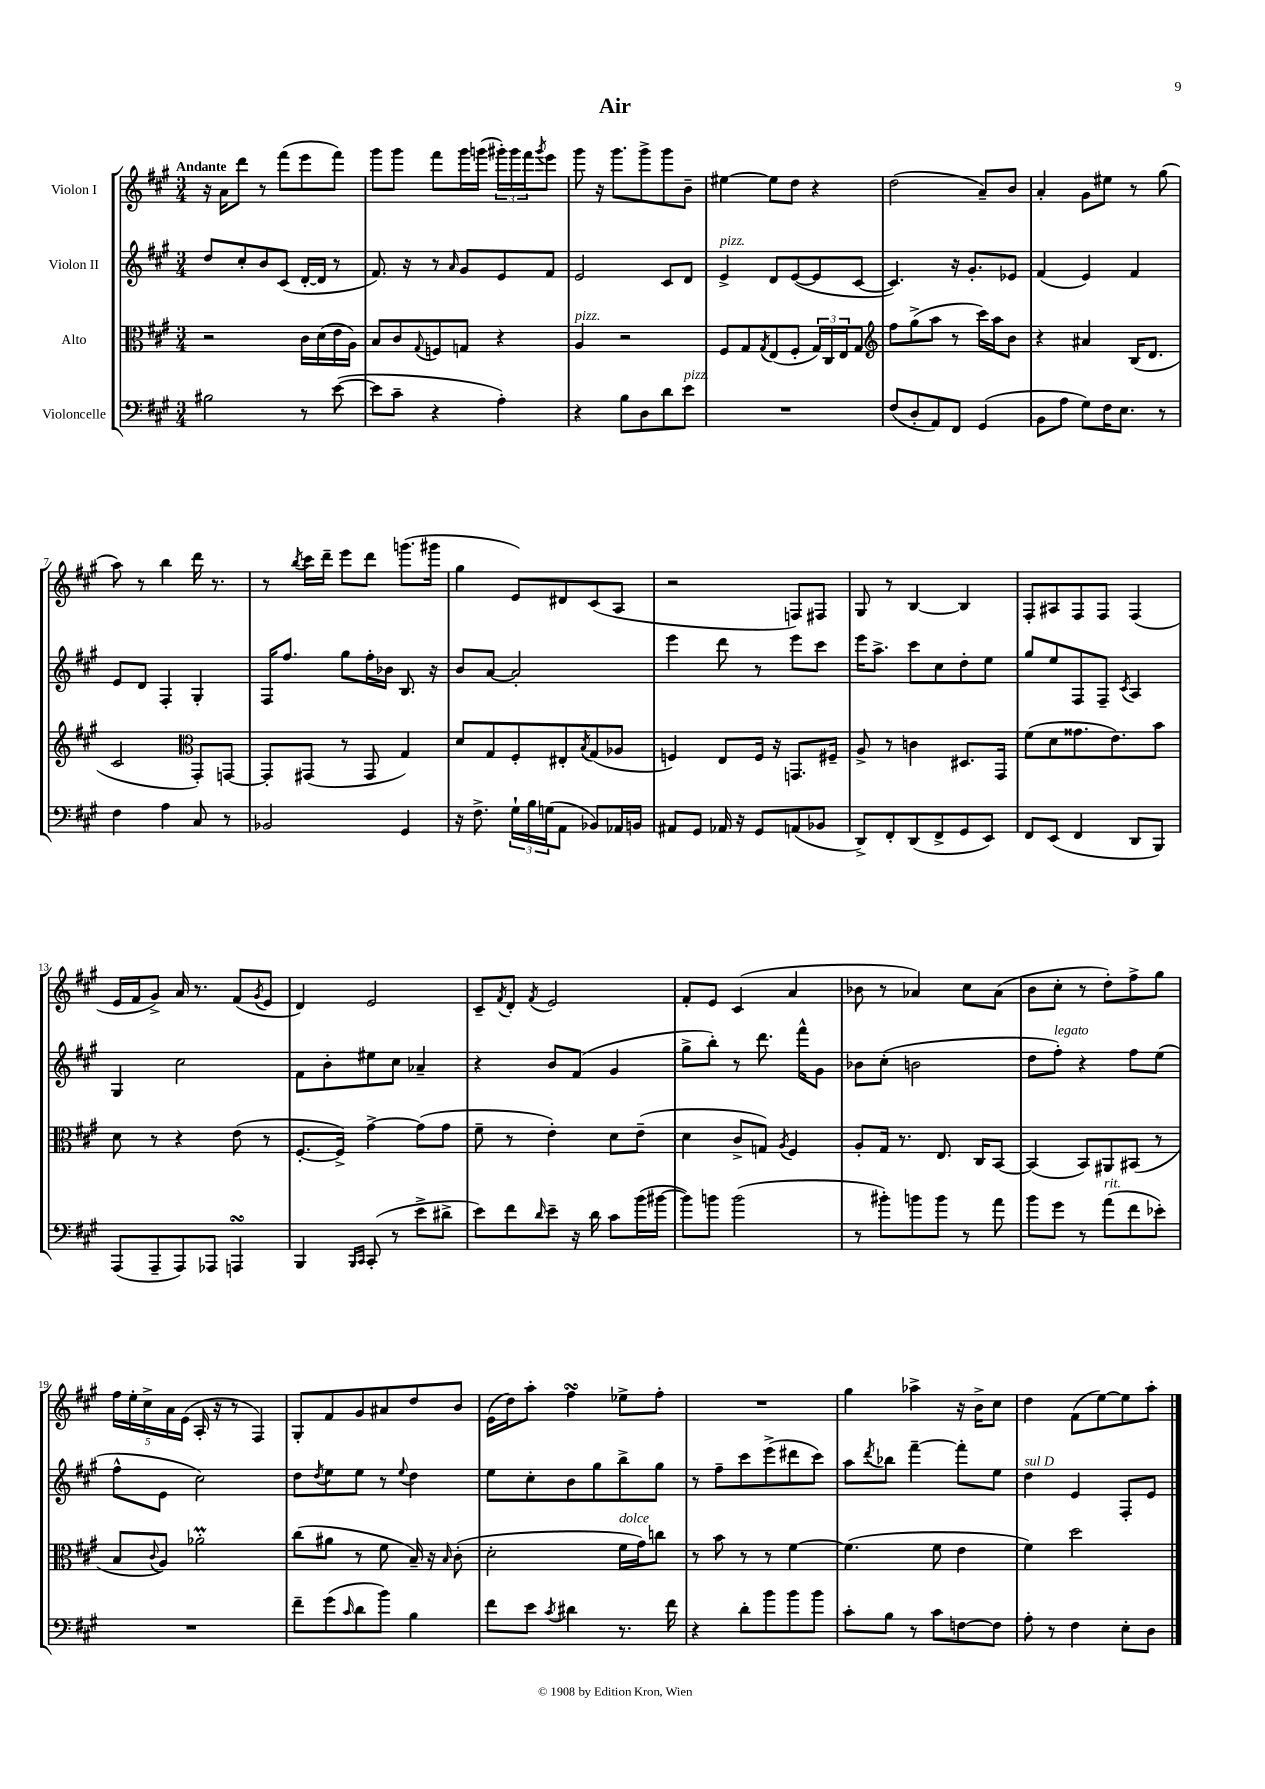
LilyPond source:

\header { title = "Air" }
<<
\new StaffGroup <<
\new Staff = "s0" \with { instrumentName = "Violon I" } {
    \clef treble \key a \major \numericTimeSignature \time 3/4 \tempo "Andante"
    r16 a'16 d'''8 r8 fis'''8( e'''8 fis'''8) |
    gis'''8 gis'''8 fis'''8 gis'''16 g'''16( \tuplet 3/2 { gis'''16-.) gis'''16 fis'''16 } \acciaccatura { gis'''8 } e'''8 |
    gis'''8 r16 gis'''8. gis'''8-> gis'''8 b'8-- |
    eis''4~ eis''8 d''8 r4 |
    d''2( a'8--) b'8 |
    a'4-. gis'8 eis''8 r8 gis''8( |
    a''8) r8 b''4 d'''16 r8. |
    r8 \acciaccatura { b''8 } cis'''16 d'''16-- e'''8 d'''8 g'''8.( gis'''16 |
    gis''4 e'8) dis'8 cis'8( a8 |
    r2 f8) fis8 |
    gis8 r8 b4~ b4 |
    fis8-. ais8 fis8 fis8 fis4( |
    e'16 fis'16 gis'8->) a'16 r8. fis'8( \acciaccatura { gis'8 } e'8 |
    d'4) e'2 |
    cis'8-- \acciaccatura { fis'8 } d'8-. \acciaccatura { fis'8 } e'2 |
    fis'8-. e'8 cis'4( a'4 |
    bes'8 r8 aes'4) cis''8 aes'8( |
    b'8 cis''8-. r8 d''8-.) fis''8-> gis''8 |
    \tuplet 5/4 { fis''16 e''16-. cis''16-> a'16 e'16( } a16-. r16 r8 fis4) |
    gis8-. fis'8 gis'8 ais'8 d''8 b'8 |
    e'16( d''16) a''8-. fis''4\turn ees''8-> fis''8-. |
    R2. |
    gis''4 aes''4-> r16 b'16-> cis''8 |
    d''4 fis'8( e''8~) e''8 a''8-. \bar "|." |
}
\new Staff = "s1" \with { instrumentName = "Violon II" } {
    \clef treble \key a \major \numericTimeSignature \time 3/4
    d''8 cis''8-. b'8 cis'8( d'16~-. d'16 r8 |
    fis'8.) r16 r8 \grace { a'16 } gis'8 e'8 fis'8 |
    e'2 cis'8 d'8 |
    e'4->^\markup { \italic "pizz." } d'8 e'8~( e'8 cis'8~ |
    cis'4.) r16 gis'8.-. ees'8 |
    fis'4( e'4) fis'4 |
    e'8 d'8 fis4-. gis4-. |
    fis16 fis''8. gis''8 fis''16-. bes'16 b8. r16 |
    b'8 a'8~ a'2-. |
    e'''4 d'''8 r8 e'''8 cis'''8 |
    e'''16 a''8.-> cis'''8 cis''8 d''8-. e''8 |
    gis''8 e''8 fis8 fis8-- \acciaccatura { cis'8 } a4 |
    gis4 cis''2 |
    fis'8 b'8-. eis''8 cis''8 aes'4-- |
    r4 b'8 fis'8( gis'4 |
    gis''8-> b''8-.) r8 d'''8. fis'''16-^ gis'8 |
    bes'8 cis''8-.( b'2 |
    d''8 fis''8-.^\markup { \italic "legato" }) r4 fis''8 e''8( |
    fis''8-^ e'8 cis''2) |
    d''8 \acciaccatura { d''8 } e''8 e''8 r8 \appoggiatura { e''8 } d''4 |
    e''8 cis''8-. b'8 gis''8 b''8-> gis''8 |
    r8 fis''8-- cis'''8 e'''8->( dis'''8 cis'''8) |
    a''8 \acciaccatura { d'''8 } bes''8 fis'''4~-- fis'''8-. e''8 |
    d''4^\markup { \italic "sul D" } e'4 fis8-. e'8 \bar "|." |
}
\new Staff = "s2" \with { instrumentName = "Alto" } {
    \clef alto \key a \major \numericTimeSignature \time 3/4
    r2 cis'16 d'16( e'16 a16) |
    b8 cis'8 \appoggiatura { gis8 } f8 g8 r4 |
    a4^\markup { \italic "pizz." } r2 |
    fis8 gis8 \acciaccatura { gis8 } e8( fis8-. \tuplet 3/2 { gis16) cis16 e16 } gis8 |
    \clef treble fis''8 gis''8->( a''8 r8 cis'''16) a''16 b'8 |
    r4 ais'4 b16( d'8. |
    cis'2 \clef alto gis,8-.) g,8~ |
    g,8-. gis,8( r8 gis,8 gis4) |
    d'8 gis8 fis8-. eis8-. \acciaccatura { b8 } gis8( aes8 |
    f4) e8 f16 r16 g,8. fis16-- |
    a8-> r8 c'4 dis8. gis,16 |
    fis'8( d'8 gisis'8. e'8.) b'8 |
    d'8 r8 r4 e'8( r8 |
    fis8.~-. fis16->) gis'4~-> gis'8( gis'8 |
    fis'8-- r8 e'4-.) d'8 e'8--( |
    d'4 cis'8-> g8) \acciaccatura { a8 } fis4 |
    a8-. gis16 r8. e8. cis16 b,8~ |
    b,4( b,8) ais,8 bis,8( r8 |
    b8 \appoggiatura { cis'8 } a8) aes'2-.\prall |
    cis''8( ais'8 r8 fis'8 b16--) r16 \grace { b16 } cis'8-.( |
    d'2-. fis'16^\markup { \italic "dolce" } gis'16) c''8 |
    r8 b'8 r8 r8 fis'4~ |
    fis'4.( fis'8 e'4 |
    fis'4) d''2 \bar "|." |
}
\new Staff = "s3" \with { instrumentName = "Violoncelle" } {
    \clef bass \key a \major \numericTimeSignature \time 3/4
    bis2 r8 e'8~( |
    e'8 cis'8-- r4 a4-.) |
    r4 b8 d8 d'8 e'8^\markup { \italic "pizz." } |
    R2. |
    fis8( d8-. a,8) fis,8 gis,4( |
    b,8 a8 gis8) fis16 e8. r8 |
    fis4 a4 cis8 r8 |
    bes,2 gis,4 |
    r16 fis8.-> \tuplet 3/2 { gis16-! b16 g16( } a,8 bes,8) aes,16 b,16 |
    ais,8 gis,8 aes,16 r16 gis,8 a,8( bes,8 |
    d,8->) fis,8-. d,8( fis,8-> gis,8 e,8) |
    fis,8 e,8( fis,4 d,8 b,,8) |
    a,,8( a,,8-- a,,8) aes,,8 a,,4\turn |
    b,,4 \grace { b,,16 cis,16 } cis,8-.( r8 e'8-> dis'8-> |
    e'8) fis'8 \grace { d'16 } e'8-- r16 d'16 cis'8 b'16( bis'16~ |
    bis'8) b'8 b'2( |
    r8 bis'8-.) b'8 b'8 r8 a'8 |
    b'8 gis'8 r8 a'8^\markup { \italic "rit." }( fis'8 ees'8-.) |
    R2. |
    fis'8-- gis'8( \grace { cis'16 } d'8 b'8) b4 |
    fis'8 e'8 \acciaccatura { cis'8 } dis'4 r8. fis'16 |
    r4 d'8-. b'8 b'8 b'8 |
    cis'8-. b8 r8 cis'8 f8~ f8 |
    a8-. r8 fis4 e8-. d8 \bar "|." |
}
>>
>>
